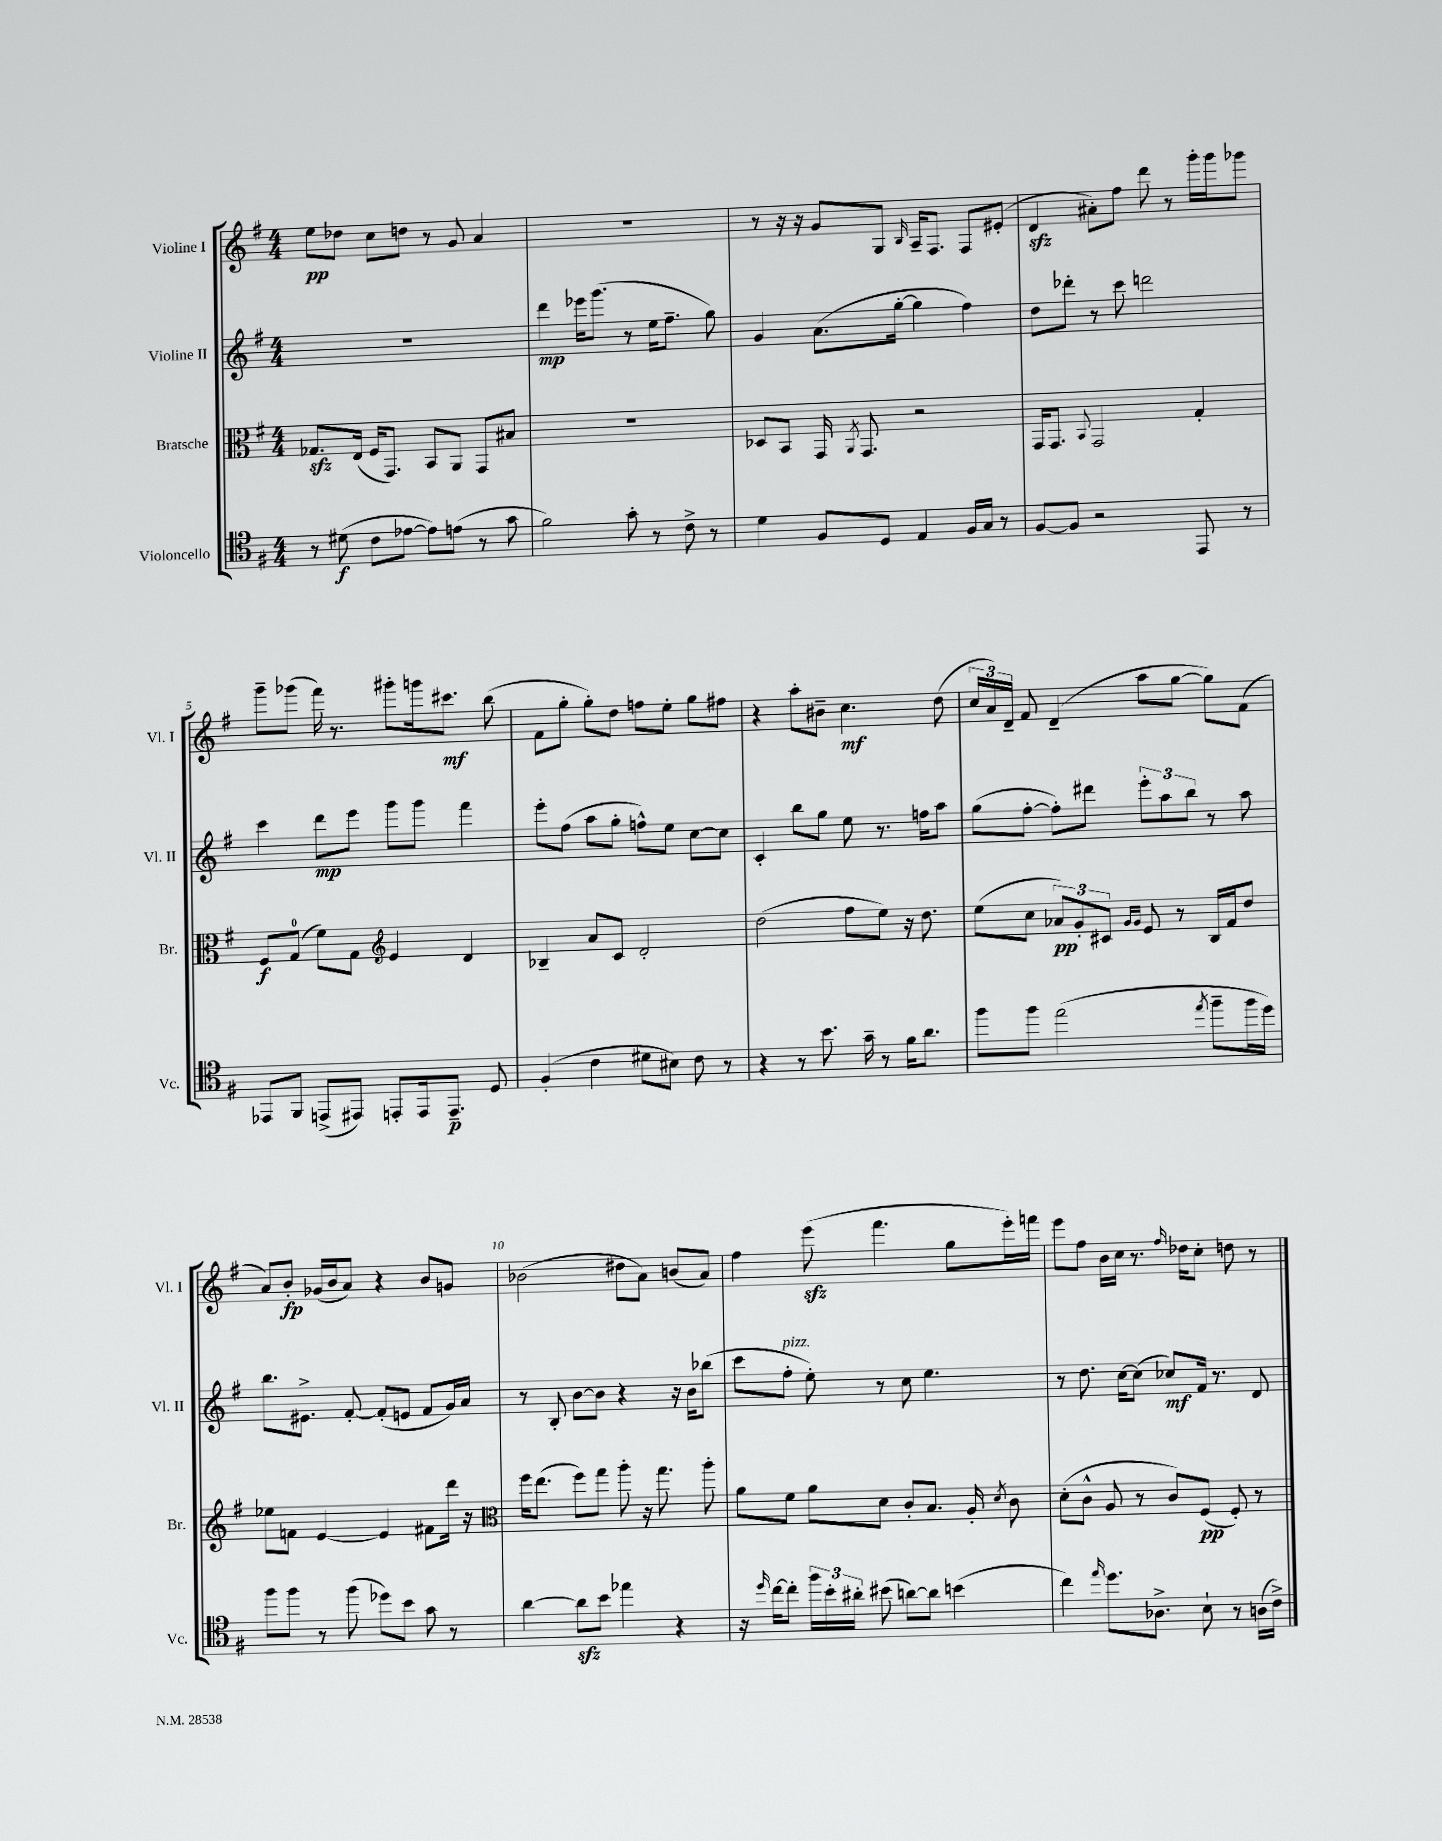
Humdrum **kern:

**kern	**dynam	**kern	**dynam	**kern	**dynam	**kern	**dynam
*part4	*part4	*part3	*part3	*part2	*part2	*part1	*part1
*staff4	*staff4	*staff3	*staff3	*staff2	*staff2	*staff1	*staff1
*I"Violoncello	*	*I"Bratsche	*	*I"Violine II	*	*I"Violine I	*
*I'Vc.	*	*I'Br.	*	*I'Vl. II	*	*I'Vl. I	*
*clefC4	*	*clefC3	*	*clefG2	*	*clefG2	*
*k[f#]	*	*k[f#]	*	*k[f#]	*	*k[f#]	*
*M4/4	*	*M4/4	*	*M4/4	*	*M4/4	*
=1	=1	=1	=1	=1	=1	=1	=1
8r	.	8.G-Xzz/L	.	1r	.	8ee\L	pp
(8d#X\	f	.	.	.	.	8dd-X\J	.
.	.	(16E/Jk	.	.	.	.	.
8c\L	.	16F#/KL	.	.	.	8cc\L	.
.	.	8.GG/J)	.	.	.	.	.
[8e-X\J	.	.	.	.	.	8ddn\J	.
8e-\L])	.	8BB/L	.	.	.	8r	.
(8en\J	.	8AA/J	.	.	.	8g/	.
8r	.	8GG/L	.	.	.	4a/	.
8g\	.	8B#X/J	.	.	.	.	.
=2	=2	=2	=2	=2	=2	=2	=2
2f#\)	.	1r	.	4ddd\	mp	1r	.
.	.	.	.	16eee-X\KL	.	.	.
.	.	.	.	(8.ggg\J	.	.	.
8g'\	.	.	.	8r	.	.	.
8r	.	.	.	16ee\KL	.	.	.
.	.	.	.	8.ff#~\J	.	.	.
8c^\	.	.	.	.	.	.	.
8r	.	.	.	8gg\)	.	.	.
=3	=3	=3	=3	=3	=3	=3	=3
4d\	.	8D-X/L	.	4g/	.	8r	.
.	.	8BB/J	.	.	.	16r	.
.	.	.	.	.	.	16r	.
8F#/L	.	16GG/	.	(8.a\L	.	8g/L	.
.	.	8qAA/	.	.	.	.	.
.	.	8.GG/	.	.	.	.	.
8D/J	.	.	.	.	.	8G/J	.
.	.	.	.	[16gg'\Jk	.	.	.
.	.	.	.	.	.	16qqB/	.
4E/	.	2r	.	4gg\]	.	16A~/KL	.
.	.	.	.	.	.	8.F#/J	.
16F#/LL	.	.	.	4ff#\)	.	8F#/L	.
16G/JJ	.	.	.	.	.	.	.
8r	.	.	.	.	.	(8e#X'/J	.
=4	=4	=4	=4	=4	=4	=4	=4
[8F#/L	.	16GG/KL	.	8dd\L	.	4dzz/	.
.	.	8.GG/J	.	.	.	.	.
8F#/J]	.	.	.	8ddd-X'\J	.	.	.
.	.	8qqBB/	.	.	.	.	.
2r	.	2GG/	.	8r	.	8a#X'\L)	.
.	.	.	.	8ccc\	.	8ff#\J	.
.	.	.	.	2dddn\	.	8ddd\	.
.	.	.	.	.	.	8r	.
8EE/	.	4G'/	.	.	.	16ggg'\LL	.
.	.	.	.	.	.	16ggg\J	.
8r	.	.	.	.	.	8ggg-X\J	.
!!LO:LB:g=z
=5	=5	=5	=5	=5	=5	=5	=5
8EE-X/L	.	8F#/L	f	4ccc\	.	8ggg~\L	.
8FF#/J	.	(8G/J	.	.	.	(8ggg-X\J	.
(8EEn^/L	.	8f#\L)	.	8ddd\L	mp	16fff#\)	.
.	.	.	.	.	.	8.r	.
8EE#X/J)	.	8G\J	.	8eee\J	.	.	.
*	*	*clefG2	*	*	*	*	*
8EEn'/L	.	4e/	.	8ggg\L	.	8ggg#X'\L	.
16EE/k	.	.	.	8ggg\J	.	16gggn\k	.
8.EE~/J	p	.	.	.	.	8.ccc#X\J	mf
.	.	4d/	.	4fff#\	.	.	.
8D/	.	.	.	.	.	(8bb\	.
=6	=6	=6	=6	=6	=6	=6	=6
(4F#'/	.	4B-X~/	.	8eee'\L	.	8f#\L	.
.	.	.	.	(8ff#\J	.	8gg'\J	.
4c\	.	8a/L	.	8aa\L	.	8gg'\L)	.
.	.	8c/J	.	8gg'\J	.	8dd\J	.
8d#X\L	.	2d'/	.	8ffn^^\L)	.	8ffn\L	.
8B#X\J)	.	.	.	8ee\J	.	8ee'\J	.
8c\	.	.	.	[8cc\L	.	8gg\L	.
8r	.	.	.	8cc\J]	.	8ff#X\J	.
=7	=7	=7	=7	=7	=7	=7	=7
4r	.	(2dd\	.	4c'/	.	4r	.
8r	.	.	.	8bb\L	.	8aa'\L	.
8.b\	.	.	.	8gg\J	.	8b#X~\J	.
.	.	8ff#\L	.	8ee\	.	4.cc\	mf
16g~\	.	.	.	.	.	.	.
8r	.	8ee\J)	.	8.r	.	.	.
16f#\KL	.	16r	.	.	.	.	.
8.a\J	.	8.dd\	.	16ffn\KL	.	.	.
.	.	.	.	8aa\J	.	(8dd\	.
=8	=8	=8	=8	=8	=8	=8	=8
8ff#\L	.	(8ee\L	.	(8gg\L	.	24cc/LL	.
.	.	.	.	.	.	24a/)	.
.	.	.	.	.	.	24d~/JJ	.
8ff#\J	.	8cc\J	.	[8ff#'\J	.	8f#/	.
(2ee\	.	12a-X/L)	pp	8ff#'\L])	.	(4d~/	.
.	.	12g'/	.	.	.	.	.
.	.	.	.	8ddd#X\J	.	.	.
.	.	12c#X/J	.	.	.	.	.
.	.	16qqg/LL	.	.	.	.	.
.	.	16qqg/JJ	.	.	.	.	.
.	.	8e/	.	12eee'\L	.	8aa\L	.
.	.	.	.	12aa\	.	.	.
.	.	8r	.	.	.	[8gg\J	.
.	.	.	.	12bb\J	.	.	.
8qee/	.	.	.	.	.	.	.
8ff#~\L	.	16B/LL	.	8r	.	8gg\L])	.
.	.	16f#/J	.	.	.	.	.
16ff#\L	.	8dd/J	.	8aa\	.	(8f#\J	.
16dd\JJ)	.	.	.	.	.	.	.
!!LO:LB:g=z
=9	=9	=9	=9	=9	=9	=9	=9
8ff#\L	.	8ee-X\L	.	8.bb\L	.	8a/L)	.
8ff#\J	.	8fn\J	.	.	.	8b'/J	fp
.	.	.	.	8.e#X^\J	.	.	.
8r	.	[4e/	.	.	.	(16g-X/LL	.
.	.	.	.	.	.	16b/J	.
(8ff#\	.	.	.	[8f#'/	.	8a/J)	.
8dd-X\L)	.	4e/]	.	(8f#'/L]	.	4r	.
8b\J	.	.	.	8en/J	.	.	.
8g\	.	8f#X\L	.	8f#/L	.	8b/L	.
8r	.	16ddd\Jk	.	16g/L)	.	8gn/J	.
.	.	16r	.	16a/JJ	.	.	.
=10	=10	=10	=10	=10	=10	=10	=10
*	*	*clefC3	*	*	*	*	*
[4a\	.	16ff#\KL	.	8r	.	(2b-X\	.
.	.	(8.ee\J	.	.	.	.	.
.	.	.	.	8B'/	.	.	.
8azz\L]	.	8ff#\L)	.	[8b\L	.	.	.
8b\J	.	8gg\J	.	8b\J]	.	.	.
4ee-X\	.	8aa'\	.	4r	.	8dd#X\L	.
.	.	16r	.	.	.	8a\J)	.
.	.	8.gg\	.	.	.	.	.
4r	.	.	.	16r	.	(8bn/L	.
.	.	.	.	16b\KL	.	.	.
.	.	8aa'\	.	(8bb-X\J	.	8a/J)	.
=11	=11	=11	=11	=11	=11	=11	=11
16r	.	8a\L	.	8ccc\L	.	4ff#\	.
16qqdd/	.	.	.	.	.	.	.
[16cc\KL	.	.	.	.	.	.	.
!	!	!	!	!LO:TX:a:i:t=pizz.	!	!	!
8cc'\J]	.	8f#\J	.	8ff#'\J	.	.	.
24ff#\LL	.	8a\L	.	8ee'\)	.	(8eeezz\	.
24b'\	.	.	.	.	.	.	.
24a#X'\JJ	.	.	.	.	.	.	.
(8b#X\	.	8d\J	.	8r	.	4.fff#\	.
[8an\L)	.	8c'/L	.	8cc\	.	.	.
8a\J]	.	8.B/J	.	4.ee\	.	.	.
(4bn\	.	.	.	.	.	8gg\L	.
.	.	16A'/	.	.	.	.	.
.	.	8qd/	.	.	.	.	.
.	.	8c\	.	.	.	16eee'\L)	.
.	.	.	.	.	.	16fffn\JJ	.
=12	=12	=12	=12	=12	=12	=12	=12
4cc\)	.	(8d'\L	.	8r	.	8eee\L	.
.	.	8c^^\J	.	8.dd\	.	8ff#\J	.
16qqee/	.	.	.	.	.	.	.
8.dd\L	.	8A/	.	.	.	16b\LL	.
.	.	.	.	[16cc\KL	.	16cc\JJ	.
.	.	8r	.	(8cc\J]	.	8.r	.
8.A-X^\J	.	.	.	.	.	.	.
.	.	8c/L)	.	8cc-X/L)	mf	.	.
.	.	.	.	.	.	16qqff#/	.
.	.	.	.	.	.	16dd-X\KL	.
8B`\	.	(8F#/J	pp	16f#/Jk	.	8cc'\J	.
.	.	.	.	8.r	.	.	.
8r	.	8F#'/)	.	.	.	8ddn\	.
(16An\LL	.	8r	.	8d/	.	8r	.
16c^\JJ)	.	.	.	.	.	.	.
==	==	==	==	==	==	==	==
*-	*-	*-	*-	*-	*-	*-	*-
